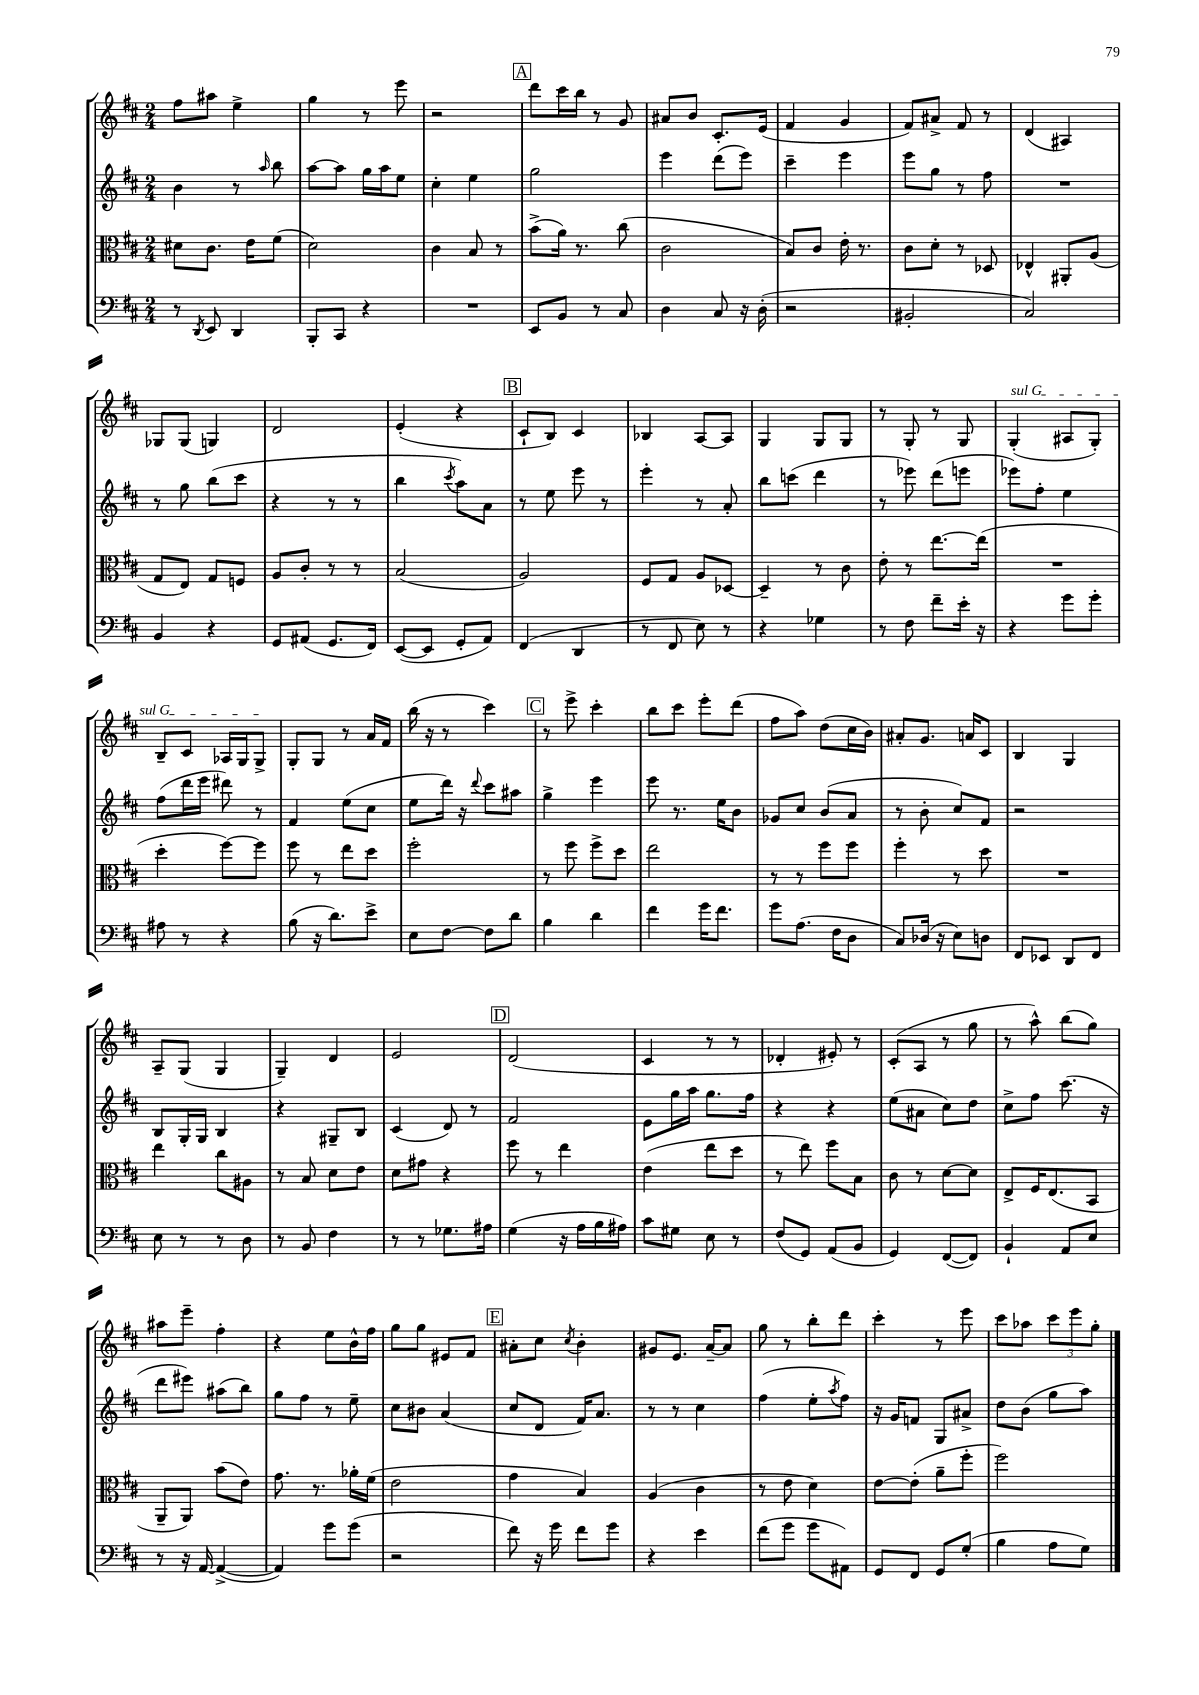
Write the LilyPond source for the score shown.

<<
\new StaffGroup <<
\new Staff = "s0" {
    \clef treble \key d \major \numericTimeSignature \time 2/4
    fis''8 ais''8 e''4-> |
    g''4 r8 e'''8 |
    r2 |
    \mark \markup { \box "A" } d'''8 cis'''16 b''16 r8 g'8 |
    ais'8 b'8 cis'8.-. e'16( |
    fis'4 g'4 |
    fis'8) ais'8-> fis'8 r8 |
    d'4( ais4) |
    ges8 ges8( g4) |
    d'2 |
    e'4-.( r4 |
    \mark \markup { \box "B" } cis'8-! b8) cis'4 |
    bes4 a8~ a8 |
    g4 g8 g8 |
    r8 g8-. r8 g8 |
    \once \override TextSpanner.bound-details.left.text = \markup { \italic "sul G" } g4-.\startTextSpan( ais8 g8-.) |
    b8-- cis'8 aes16 g16 g8->\stopTextSpan |
    g8-. g8 r8 a'16 fis'16 |
    b''16( r16 r8 cis'''4) |
    \mark \markup { \box "C" } r8 e'''8-> cis'''4-. |
    b''8 cis'''8 e'''8-. d'''8( |
    fis''8 a''8) d''8( cis''16 b'16) |
    ais'8-. g'8. a'16 cis'8 |
    b4 g4 |
    a8-- g8( g4 |
    g4--) d'4 |
    e'2 |
    \mark \markup { \box "D" } d'2( |
    cis'4 r8 r8 |
    des'4-. eis'8-.) r8 |
    cis'8-.( a8 r8 g''8 |
    r8 a''8-^) b''8( g''8) |
    ais''8 e'''8-- fis''4-. |
    r4 e''8 b'16-^ fis''16 |
    g''8 g''8 eis'8 fis'8 |
    \mark \markup { \box "E" } ais'8-. cis''8 \acciaccatura { cis''8 } b'4-. |
    gis'8 e'8. a'16~-- a'8 |
    g''8 r8 b''8-. d'''8 |
    cis'''4-. r8 e'''8 |
    cis'''8 aes''8 \tuplet 3/2 { cis'''8 e'''8 g''8-. } \bar "|." |
}
\new Staff = "s1" {
    \clef treble \key d \major \numericTimeSignature \time 2/4
    b'4 r8 \grace { a''16 } b''8 |
    a''8~ a''8 g''16 a''16 e''8 |
    cis''4-. e''4 |
    \mark \markup { \box "A" } g''2 |
    e'''4 d'''8( e'''8) |
    cis'''4-- e'''4 |
    e'''8 g''8 r8 fis''8 |
    R2 |
    r8 g''8 b''8( cis'''8 |
    r4 r8 r8 |
    b''4 \acciaccatura { cis'''8 } a''8) a'8 |
    \mark \markup { \box "B" } r8 e''8 e'''8 r8 |
    e'''4-. r8 a'8-. |
    b''8 c'''8( d'''4 |
    r8 ees'''8) d'''8( e'''8 |
    ees'''8) fis''8-. e''4 |
    fis''8( d'''16 e'''16 dis'''8) r8 |
    fis'4 e''8( cis''8 |
    e''8 d'''16) r16 \appoggiatura { d'''8 } cis'''8 ais''8 |
    \mark \markup { \box "C" } g''4-> e'''4 |
    e'''8 r8. e''16 b'8 |
    ges'8 cis''8 b'8( a'8 |
    r8 b'8-. cis''8) fis'8 |
    r2 |
    b8 g16-. g16 b4 |
    r4 gis8-- b8 |
    cis'4( d'8) r8 |
    \mark \markup { \box "D" } fis'2 |
    e'8 g''16 a''16 g''8. fis''16 |
    r4 r4 |
    e''8( ais'8 cis''8) d''8 |
    cis''8-> fis''8 cis'''8.( r16 |
    d'''8 eis'''8) ais''8( b''8) |
    g''8 fis''8 r8 e''8-- |
    cis''8 bis'8 a'4( |
    \mark \markup { \box "E" } cis''8 d'8 fis'16) a'8. |
    r8 r8 cis''4 |
    fis''4( e''8-. \acciaccatura { a''8 } fis''8) |
    r16 g'16 f'8 g8 ais'8-> |
    d''8 b'8( g''8 a''8) \bar "|." |
}
\new Staff = "s2" {
    \clef alto \key d \major \numericTimeSignature \time 2/4
    dis'8 cis'8. e'16 fis'8( |
    d'2) |
    cis'4 b8 r8 |
    \mark \markup { \box "A" } b'8->( a'16) r8. cis''8( |
    cis'2 |
    b8) cis'8 e'16-. r8. |
    cis'8 d'8-. r8 des8 |
    ees4-^ ais,8-. a8( |
    g8 e8) g8 f8 |
    a8 cis'8-. r8 r8 |
    b2( |
    \mark \markup { \box "B" } a2) |
    fis8 g8 a8 des8~ |
    des4-- r8 cis'8 |
    e'8-. r8 e''8.~ e''16( |
    R2 |
    d''4-. fis''8~) fis''8 |
    fis''8 r8 e''8 d''8 |
    fis''2-. |
    \mark \markup { \box "C" } r8 fis''8 fis''8-> d''8 |
    e''2 |
    r8 r8 fis''8 fis''8 |
    fis''4-. r8 d''8 |
    R2 |
    e''4 cis''8 ais8 |
    r8 b8 d'8 e'8 |
    d'8 gis'8 r4 |
    \mark \markup { \box "D" } fis''8 r8 e''4 |
    e'4( e''8 d''8 |
    r8 e''8) fis''8 b8 |
    cis'8 r8 d'8~ d'8 |
    e8-> fis16 e8.( b,8 |
    a,8-- a,8) b'8( e'8) |
    g'8. r8. aes'16-. fis'16( |
    e'2 |
    \mark \markup { \box "E" } g'4 b4) |
    a4( cis'4 |
    r8 e'8 d'4) |
    e'8~ e'8-.( a'8-- fis''8-. |
    fis''2) \bar "|." |
}
\new Staff = "s3" {
    \clef bass \key d \major \numericTimeSignature \time 2/4
    r8 \acciaccatura { d,8 } e,8 d,4 |
    b,,8-. cis,8 r4 |
    R2 |
    \mark \markup { \box "A" } e,8 b,8 r8 cis8 |
    d4 cis8 r16 d16-.( |
    r2 |
    bis,2-. |
    cis2) |
    b,4 r4 |
    g,8 ais,8( g,8. fis,16) |
    e,8~( e,8 g,8-. a,8) |
    \mark \markup { \box "B" } fis,4( d,4 |
    r8 fis,8 e8) r8 |
    r4 ges4 |
    r8 fis8 fis'8-- e'16-. r16 |
    r4 g'8 g'8-. |
    ais8 r8 r4 |
    b8( r16 d'8.) e'8-> |
    e8 fis8~ fis8 d'8 |
    \mark \markup { \box "C" } b4 d'4 |
    fis'4 g'16 fis'8. |
    g'8 a8.( fis16 d8 |
    cis8) des16( r16 e8) d8 |
    fis,8 ees,8 d,8 fis,8 |
    e8 r8 r8 d8 |
    r8 b,8 fis4 |
    r8 r8 ges8. ais16 |
    \mark \markup { \box "D" } g4( r16 a16 b16 ais16) |
    cis'8 gis8 e8 r8 |
    fis8( g,8) a,8( b,8 |
    g,4) fis,8~( fis,8) |
    b,4-! a,8 e8 |
    r8 r16 a,16~ a,4~->( |
    a,4) g'8 g'8( |
    r2 |
    \mark \markup { \box "E" } fis'8) r16 g'16 fis'8 g'8 |
    r4 e'4 |
    fis'8( g'8 g'8 ais,8) |
    g,8 fis,8 g,8 g8-.( |
    b4 a8 g8) \bar "|." |
}
>>
>>
\layout { \context { \Score \remove "Bar_number_engraver" } }
